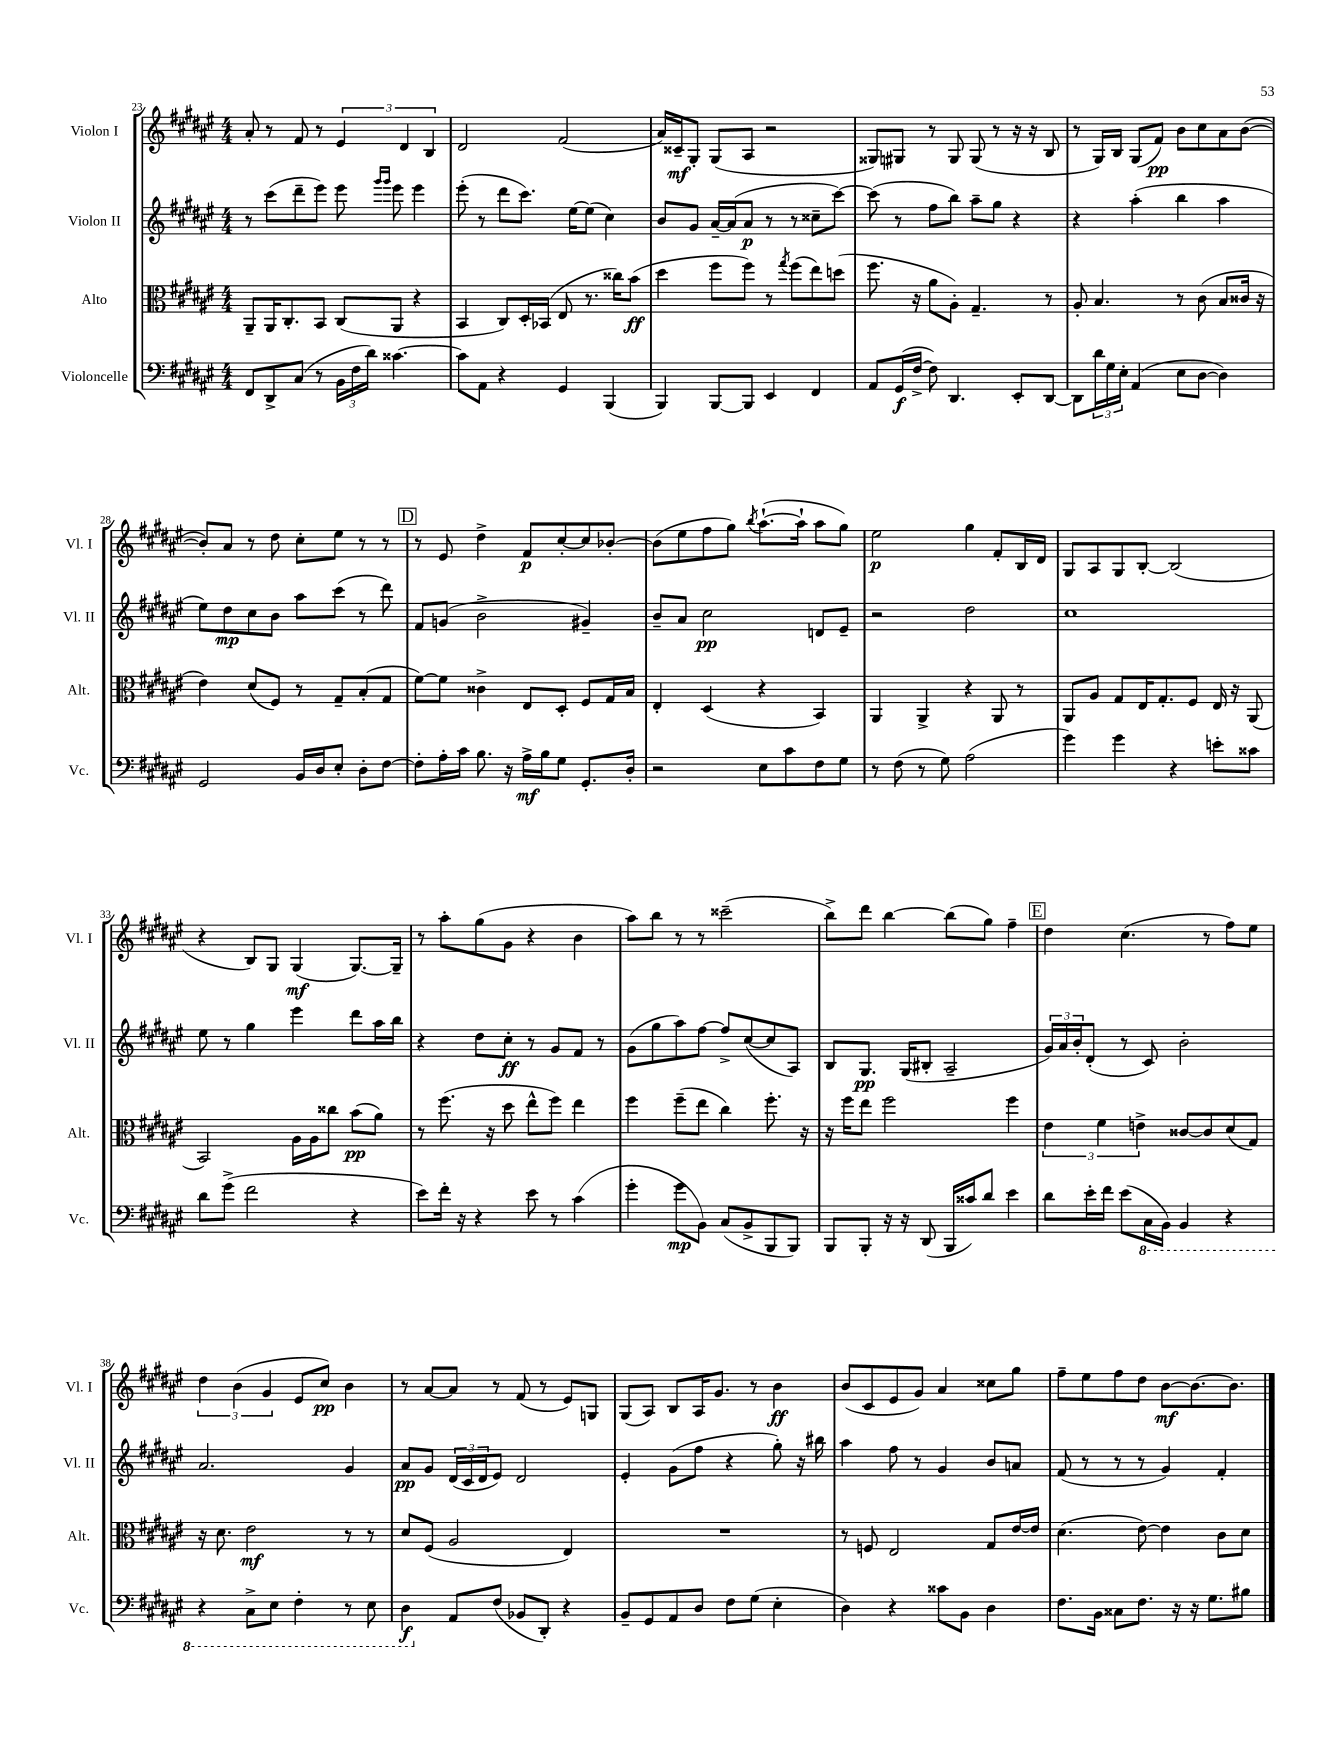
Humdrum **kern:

**kern	**kern	**kern	**kern
*staff4	*staff3	*staff2	*staff1
*clefF4	*clefC3	*clefG2	*clefG2
*k[f#c#g#d#a#e#]	*k[f#c#g#d#a#e#]	*k[f#c#g#d#a#e#]	*k[f#c#g#d#a#e#]
*M4/4	*M4/4	*M4/4	*M4/4
8FF#	8AA#~	8r	8a#'
8DD#^	16AA#	(8ccc#	8r
.	8.C#'	.	.
(8C#	.	8ddd#~	8f#
8r	8BB	8eee#)	8r
24BB	(8C#	8eee#	6e#
24F#	.	.	.
24d#)	.	.	.
.	.	16qqggg#	.
.	.	16qqggg#	.
[4.c##	8AA#	8eee#	.
.	.	.	6d#
.	4r	4eee#	.
.	.	.	6B
=	=	=	=
8c##]	4BB	(8eee#'	2d#
8AA#	.	8r	.
4r	8C#)	8ddd#	.
.	16D#'	8.ccc#)	.
.	(16BB-	.	.
4GG#	8E#	.	(2f#
.	.	[16ee#	.
.	8.r	(8ee#]	.
(4BBB	.	4cc#)	.
.	16cc##)	.	.
.	(8b	.	.
=	=	=	=
4BBB)	4dd#	8b	16a#)
.	.	.	16c##~
.	.	8g#	8G#'
[8BBB	8ff#	[16a#~	(8G#
.	.	(16a#]	.
8BBB]	8ff#)	8a#	8A#
4EE#	8r	8r	2r
.	8qgg#	.	.
.	(8ff#	8r	.
4FF#	8ee#)	8cc##~	.
.	(8dd	[8ccc#)	.
=	=	=	=
8AA#	8.ff#	(8ccc#]	8G##)
(16GG#	.	8r	8G#
[16F#^	16r	.	.
8F#])	8a#	8ff#	8r
4.DD#	8A#')	8bb)	8G#
.	4.G#~	8aa#~	(8G#
.	.	8gg#	8r
8EE#'	.	4r	16r
.	.	.	16r
[8DD#	8r	.	8B
=	=	=	=
8DD#]	8A#'	4r	8r
24d#	4.B	.	16G#)
24G#	.	.	.
.	.	.	16B
24E#'	.	.	.
(4AA#	.	(4aa#'	(8G#
.	.	.	8f#)
8E#	8r	4bb	8b
[8D#	(8c#	.	8cc#
4D#])	8B	4aa#	8a#
.	16c##	.	([8b
.	16r	.	.
=	=	=	=
2GG#	4e#)	8ee#)	8b'])
.	.	8dd#	8a#
.	(8d#	8cc#	8r
.	8F#)	8b	8dd#
16BB	8r	8aa#	8cc#'
16D#	.	.	.
8E#'	8G#~	(8ccc#	8ee#
8D#'	(8B'	8r	8r
[8F#	8G#	8ddd#)	8r
=	=	=	=
8F#']	[8f#)	8f#	8r
16A#'	8f#]	(8g	8e#
16c#	.	.	.
8.B	4c##^	2b^	4dd#^
16r	.	.	.
16A#^	8E#	.	8f#
16B	.	.	.
8G#	8D#'	.	[8cc#'
8.GG#'	8F#	4g#~)	8cc#]
.	16G#	.	[8b-'
16D#'	16B	.	.
=	=	=	=
2r	4E#'	8b~	(8b-]
.	.	8a#	8ee#
.	(4D#	2cc#	8ff#
.	.	.	8gg#)
.	.	.	8qbb
8E#	4r	.	([8.aa#`
8c#	.	.	.
.	.	.	16aa#`]
8F#	4BB)	8d	8aa#
8G#	.	8e#~	8gg#)
=	=	=	=
8r	4AA#	2r	2ee#
(8F#	.	.	.
8r	4AA#^	.	.
8G#)	.	.	.
(2A#	4r	2dd#	4gg#
.	8AA#	.	8f#'
.	8r	.	16B
.	.	.	16d#
=	=	=	=
4g#)	8AA#	1cc#	8G#
.	8A#	.	8A#
4g#	8G#	.	8G#
.	16E#	.	[8B'
.	8.G#'	.	.
4r	.	.	(2B]
.	8F#	.	.
8e'	16E#	.	.
.	16r	.	.
8c##	(8AA#	.	.
=	=	=	=
8d#	2BB)	8ee#	4r
(8g#^	.	8r	.
2f#	.	4gg#	8B)
.	.	.	8G#
.	16A#	4eee#	(4G#
.	16A#	.	.
.	8cc##	.	.
4r	(8b	8ddd#	[8.G#)
.	8a#)	16aa#	.
.	.	16bb	16G#~]
=	=	=	=
8e#)	8r	4r	8r
16f#'	(8.ff#	.	8aa#'
16r	.	.	.
4r	.	8dd#	(8gg#
.	16r	.	.
.	8dd#	8cc#'	8g#
8e#	8ee#^^	8r	4r
8r	8ff#)	8g#	.
(4c#	4ee#	8f#	4b
.	.	8r	.
=	=	=	=
4g#'	4ff#	(8g#	8aa#)
.	.	8gg#	8bb
8g#	(8ff#~	8aa#)	8r
8BB)	8ee#	[8ff#	8r
(8C#	4cc#)	8ff#^]	(2ccc##~
8BB^	.	([8cc#	.
8BBB	8.ff#'	8cc#]	.
8BBB)	.	8A#)	.
.	16r	.	.
=	=	=	=
8BBB	16r	8B	8bb^)
.	16ff#	.	.
8BBB'	8ee#	8.G#	8ddd#
16r	2ff#	.	[4bb
16r	.	(16G#	.
(8DD#	.	8B#'	.
16BBB	.	2A#~	(8bb]
16c##)	.	.	.
8d#	.	.	8gg#)
4e#	4ff#	.	4ff#~
=	=	=	=
8d#	6e#	24g#)	4dd#
.	.	24a#	.
.	.	24b'	.
16e#'	.	(8d#'	.
.	6f#	.	.
16f#	.	.	.
(8e#	.	8r	(4.cc#
.	6e^	.	.
16CC#	.	8c#)	.
16BBB)	.	.	.
4BBB	[8c##	2b'	.
.	8c##]	.	8r
4r	(8d#	.	8ff#)
.	8G#)	.	8ee#
=	=	=	=
4r	16r	2.a#	6dd#
.	8.d#	.	.
.	.	.	(6b
8CC#^	2e#	.	.
.	.	.	6g#
8EE#	.	.	.
4FF#'	.	.	8e#
.	.	.	8cc#)
8r	8r	4g#	4b
8EE#	8r	.	.
=	=	=	=
4DD#	8d#	8a#	8r
.	(8F#	8g#	[8a#
8AA#	2A#	(24d#	8a#]
.	.	24c#	.
.	.	24d#	.
(8F#	.	8e#)	8r
8BB-	.	2d#	(8f#
8DD#')	.	.	8r
4r	4E#)	.	8e#)
.	.	.	8G
=	=	=	=
8BB~	1r	4e#'	(8G#
8GG#	.	.	8A#)
8AA#	.	(8g#	8B
8D#	.	8ff#	16A#
.	.	.	8.g#
8F#	.	4r	.
(8G#	.	.	8r
4E#'	.	8gg#')	4b
.	.	16r	.
.	.	16bb#	.
=	=	=	=
4D#)	8r	4aa#	(8b
.	8F	.	8c#
4r	2E#	8ff#	8e#
.	.	8r	8g#)
8c##	.	4g#	4a#
8BB	.	.	.
4D#	8G#	8b	8cc##
.	[16e#	8a	8gg#
.	16e#]	.	.
=	=	=	=
8.F#	(4.d#	(8f#	8ff#~
.	.	8r	8ee#
16BB	.	.	.
8C##	.	8r	8ff#
8.F#	[8e#)	8r	8dd#
.	4e#]	4g#)	[8b
16r	.	.	.
16r	.	.	8.b_
8.G#	.	.	.
.	8c#	4f#'	.
.	.	.	8.b]
8B#	8d#	.	.
==	==	==	==
*-	*-	*-	*-
